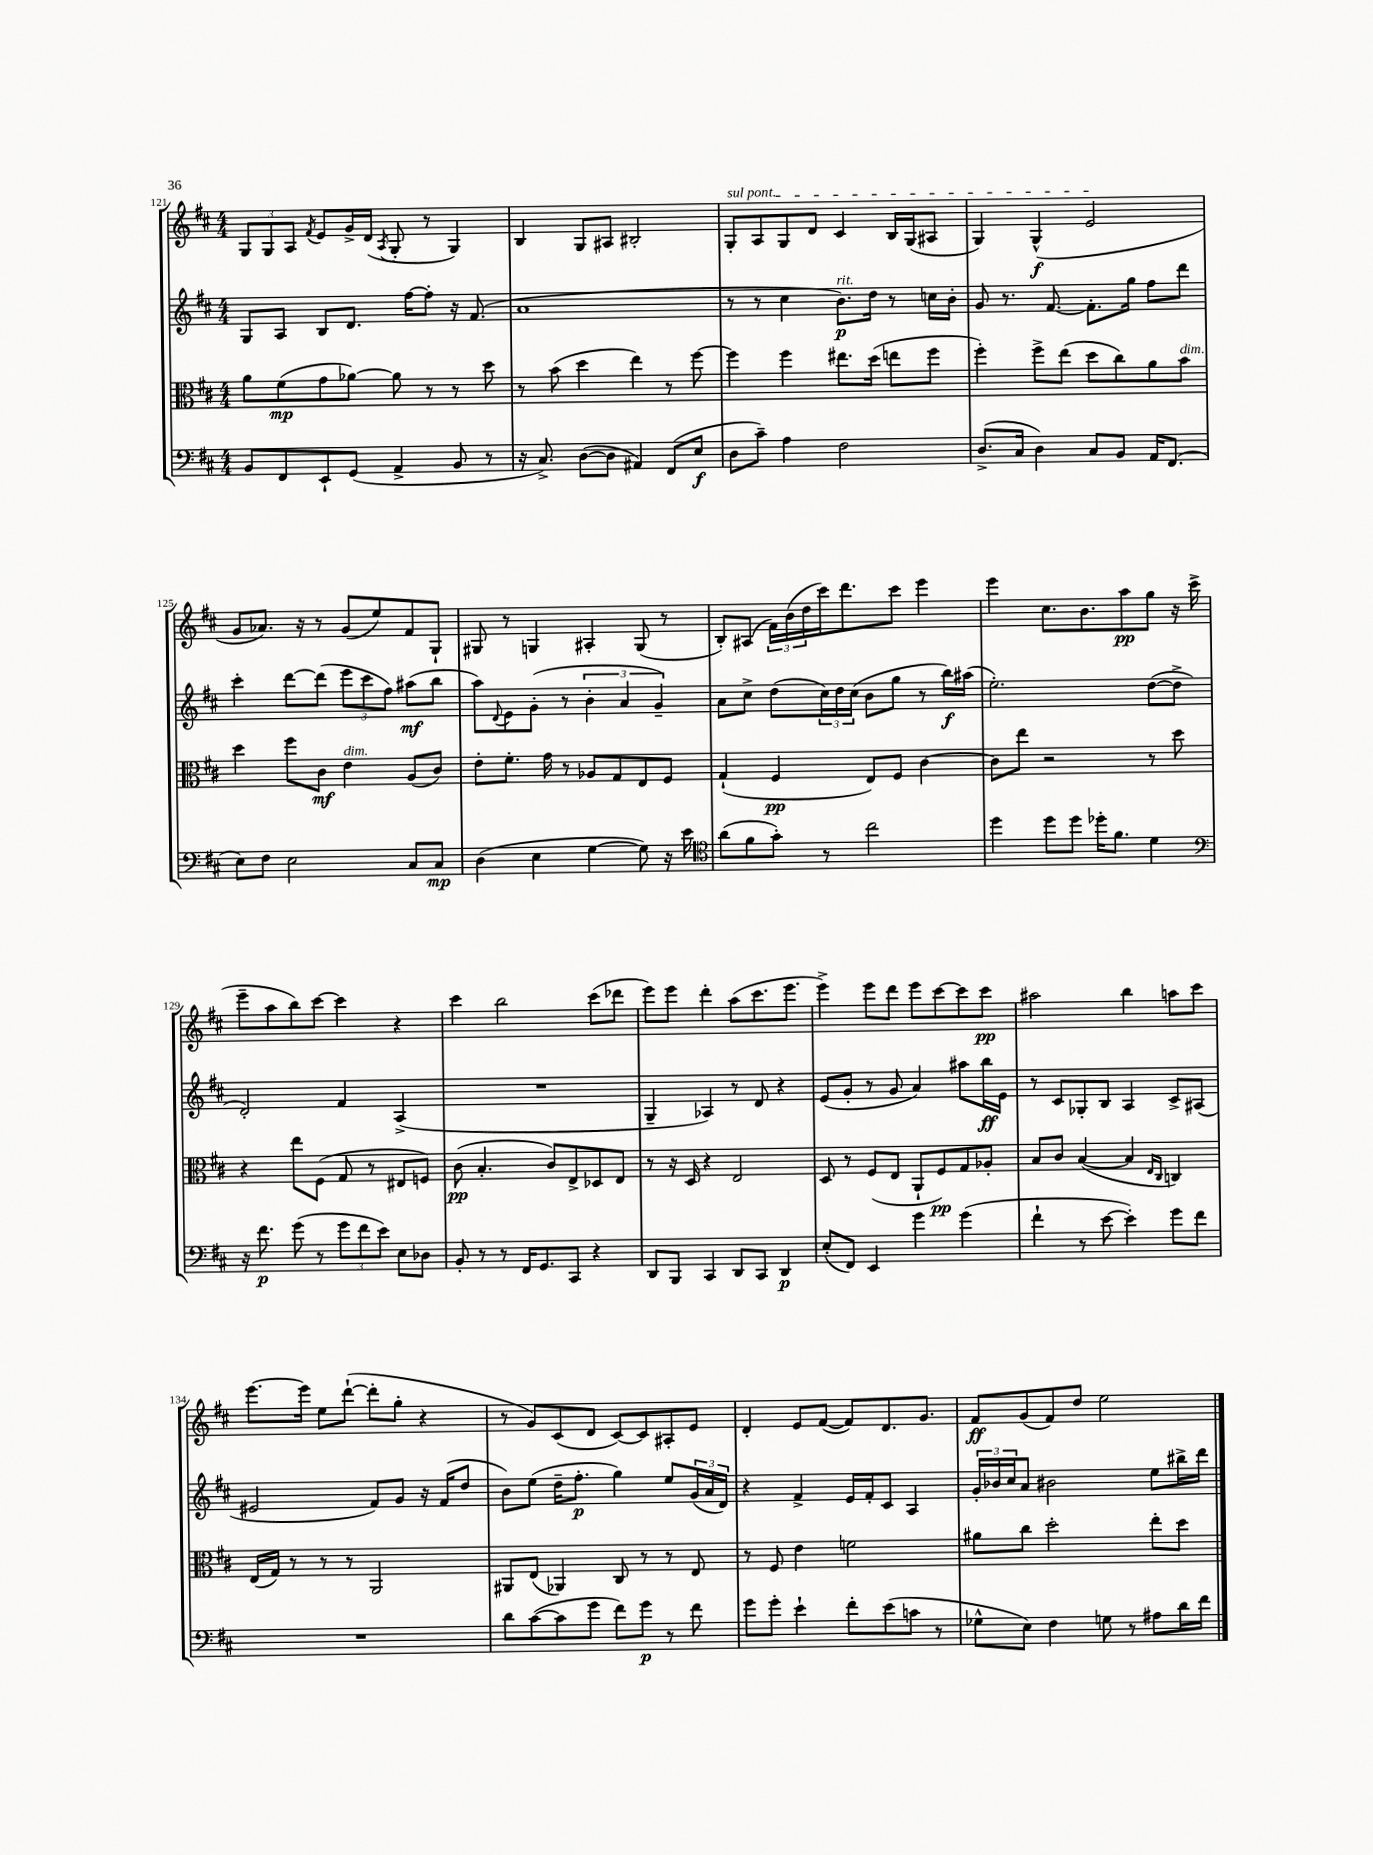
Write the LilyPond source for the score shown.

<<
\new StaffGroup <<
\new Staff = "s0" {
    \clef treble \key d \major \numericTimeSignature \time 4/4
    \tuplet 3/2 { g8 g8 a8 } \acciaccatura { fis'8 } e'8 g'16-> d'16( \acciaccatura { a8 } g8-. r8 g4) |
    b4 g8 ais8 bis2-. |
    \once \override TextSpanner.bound-details.left.text = \markup { \italic "sul pont." } g8-.\startTextSpan a8 g8 d'8 cis'4 b16 g16( ais8 |
    g4) g4-^\f( e'2\stopTextSpan |
    g'8 aes'8.) r16 r8 g'8( e''8) fis'8 g8-! |
    gis8 r8 g4 ais4-. g8( r8 |
    b8-.) ais8( \tuplet 3/2 { fis'16) b'16( d''16 } cis'''16) d'''8. cis'''8 e'''4 |
    e'''4 cis''8. b'8. a''8\pp g''8 r16 cis'''16->( |
    e'''8-- a''8 b''8) cis'''8~ cis'''4 r4 |
    cis'''4 b''2 cis'''8( des'''8 |
    e'''8) e'''8 d'''4-. a''8( cis'''8. e'''8. |
    e'''4->) e'''8 d'''8 e'''8 cis'''8~ cis'''8 cis'''8\pp |
    ais''2 b''4 a''8 cis'''8 |
    e'''8.~ e'''16 e''8 d'''8~-!( d'''8-. g''8-. r4 |
    r8 g'8) cis'8( d'8 cis'8~) cis'8 ais8-. e'8 |
    d'4-. e'8 fis'8~( fis'8) d'8. g'8. |
    fis'8\ff g'8( fis'8) d''8 e''2 \bar "|." |
}
\new Staff = "s1" {
    \clef treble \key d \major \numericTimeSignature \time 4/4
    g8 a8 b8 d'8. fis''16~ fis''8-. r16 fis'8.( |
    a'1 |
    r8 r8 cis''4 b'8.\p^\markup { \italic "rit." }) d''16 r8 c''16 b'16-. |
    g'8 r8. fis'8.~ fis'8.-. g''16 fis''8 d'''8 |
    cis'''4-. d'''8~ d'''8( \tuplet 3/2 { e'''8 cis'''8 fis''8) } ais''8\mf( b''8 |
    a''8) \appoggiatura { d'8 } e'8 g'8-.( r8 \tuplet 3/2 { b'4-. a'4 g'4--) } |
    a'8 cis''8-> d''8( \tuplet 3/2 { cis''16) d''16 cis''16( } b'8 g''8 r8 b''16\f) ais''16( |
    e''2.-.) d''8~( d''8-> |
    d'2-.) fis'4 a4->( |
    R1 |
    g4-- aes4) r8 d'8 r4 |
    e'8( g'8-. r8 g'8 a'4) ais''8 b''16\ff e'16 |
    r8 cis'8 ges8-. b8 a4 cis'8-> ais8( |
    eis'2 fis'8) g'8 r16 fis'16( d''8 |
    b'8) e''8( d''16-- fis''8.-.\p g''4) e''8 \tuplet 3/2 { g'16( a'16 d'16) } |
    r4 fis'4-> e'16 fis'16-. cis'8 a4 |
    \tuplet 3/2 { g'16-. bes'16 cis''16 } a'8 bis'2 e''8 bis''16-> d'''16 \bar "|." |
}
\new Staff = "s2" {
    \clef alto \key d \major \numericTimeSignature \time 4/4
    a'8 fis'8\mp( g'8 aes'8~) aes'8 r8 r8 d''8 |
    r8 b'8( d''4 e''4) r8 fis''8~ |
    fis''4 fis''4 eis''8. d''16( e''8 fis''8 |
    fis''4-.) fis''8-> e''8( d''8 cis''8) a'8 b'8^\markup { \italic "dim." } |
    d''4 fis''8 cis'8\mf e'4^\markup { \italic "dim." } a8( cis'8) |
    e'8-. fis'8.-. g'16 r8 aes8 g8 e8 fis8 |
    g4-!( fis4\pp e8) fis8 cis'4~ |
    cis'8 e''8 r2 r8 d''8 |
    r4 e''8 fis8( g8 r8 eis8 f8) |
    cis'8\pp( b4.-. cis'8) e8-> des8 e8 |
    r8 r16 d16 r4 e2 |
    d8 r8 fis8( e8 a,8-! fis8\pp) g8 aes8-. |
    b8 cis'8 b4~( b4 \grace { e16 cis16 } c4) |
    e16( g16) r8 r8 r8 a,2 |
    ais,8 e8( aes,4) cis8 r8 r8 e8 |
    r8 fis8 e'4 f'2 |
    ais'8 cis''8 d''2-. e''8-. d''8 \bar "|." |
}
\new Staff = "s3" {
    \clef bass \key d \major \numericTimeSignature \time 4/4
    b,8 fis,8 e,8-! g,8( a,4-> b,8 r8 |
    r16 cis8.->) d8~( d8 ais,4) fis,8( e8\f |
    d8 cis'8--) a4 fis2 |
    d8.->( cis16 d4) cis8 b,8 a,16 fis,8.( |
    e8) fis8 e2 cis8 cis8\mp |
    d4( e4 g4~ g8) r16 e'16 |
    \clef tenor a'8( fis'8 g'8-.) r8 cis''2 |
    d''4 d''8 d''8 des''16-. fis'8. d'4 |
    \clef bass r16 fis'8.\p g'8( r8 \tuplet 3/2 { g'8 fis'8 e'8) } e8 des8 |
    b,8-. r8 r8 fis,16 g,8. cis,8 r4 |
    d,8 b,,8 cis,4 d,8 cis,8 d,4\p |
    e8-.( fis,8) e,4 g'4 g'4( |
    fis'4-! r8 e'8~ e'4-.) g'8 fis'8 |
    R1 |
    d'8 cis'8~( cis'8 g'8 fis'8) g'8\p r8 fis'8 |
    g'8 g'8-. e'4-! fis'8-. e'8( c'8 r8 |
    ges8-^ e8) fis4 g8 r8 ais8 d'16 fis'16 \bar "|." |
}
>>
>>
\layout { \context { \Score currentBarNumber = #121 } }
